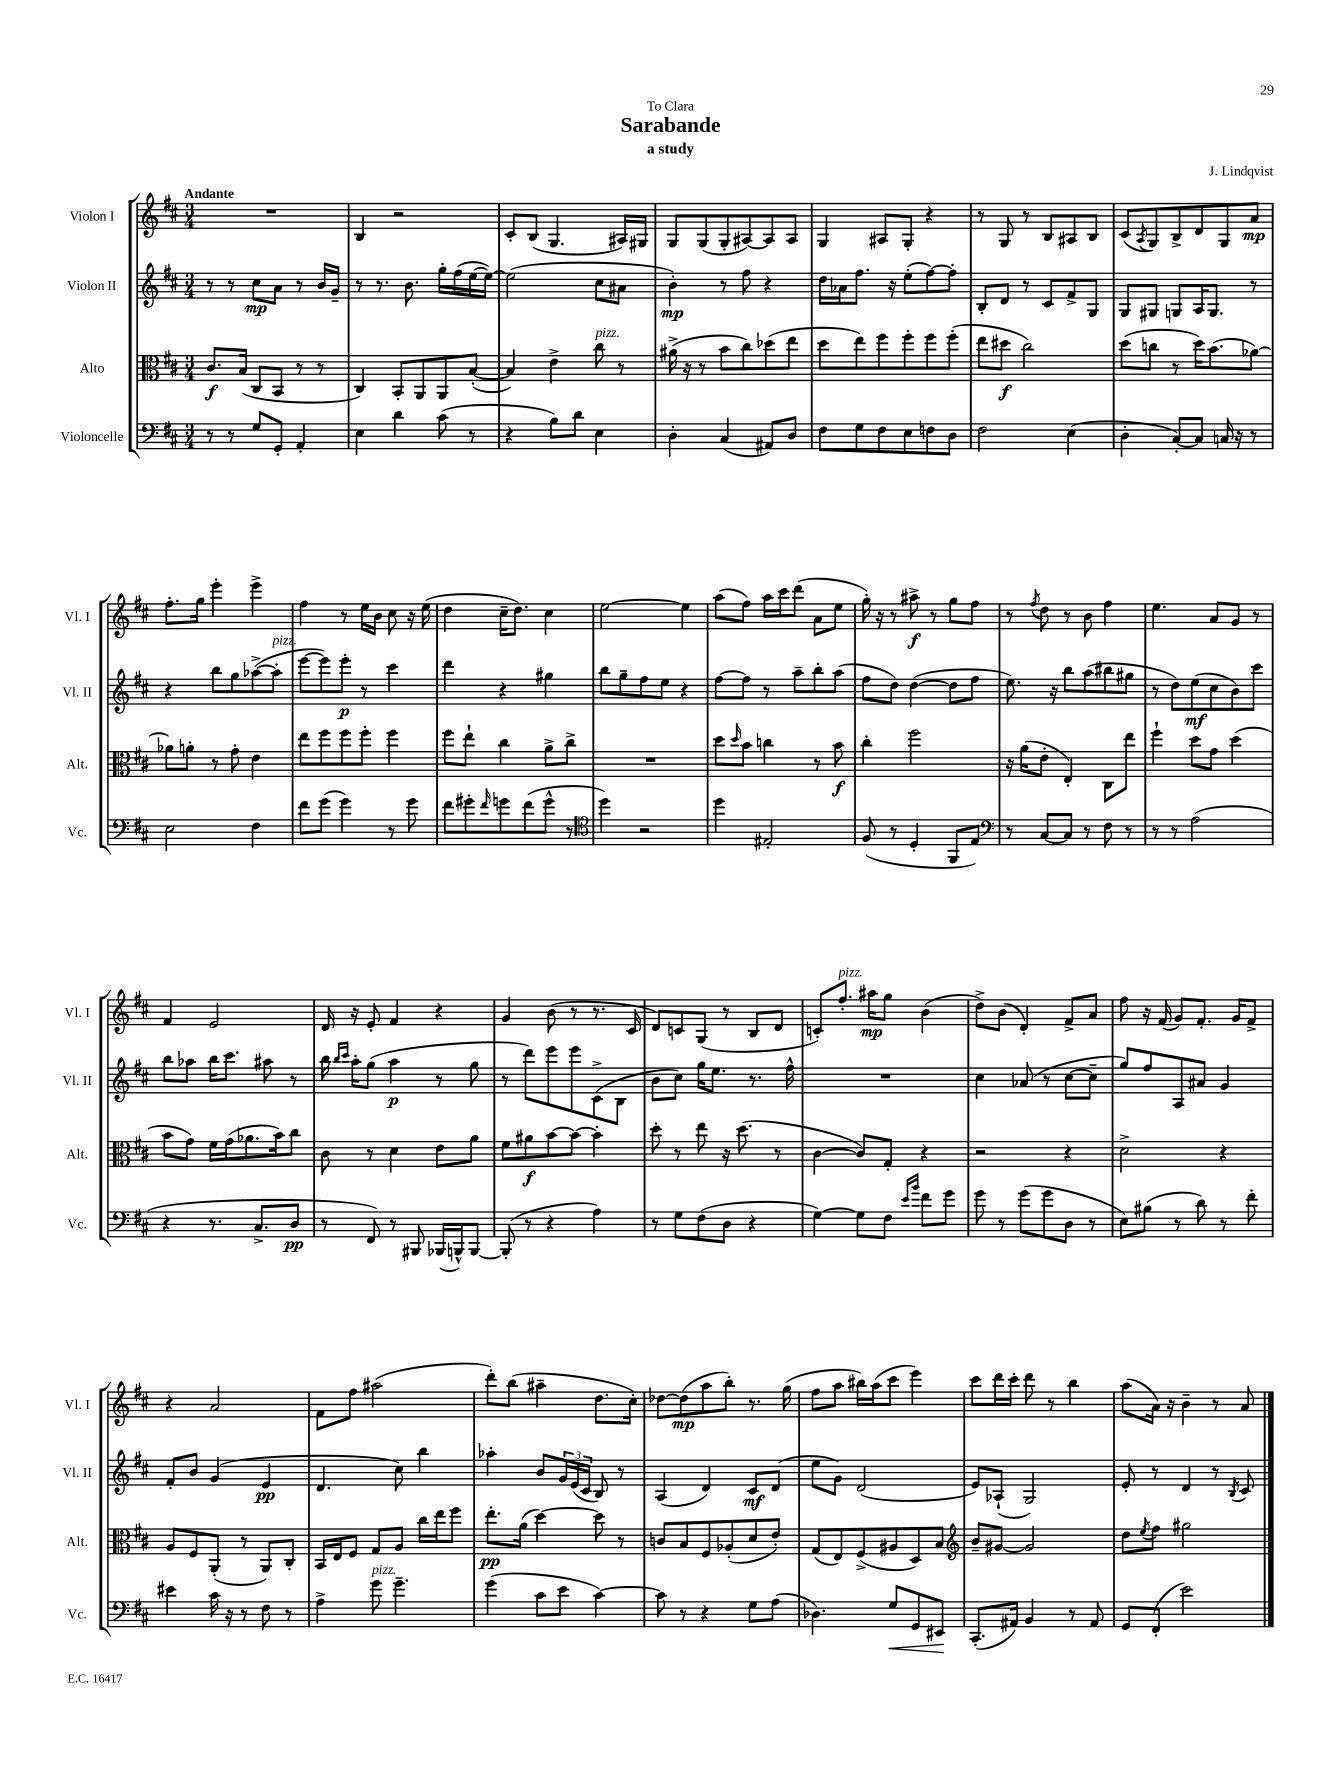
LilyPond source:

\header { title = "Sarabande" composer = "J. Lindqvist" subtitle = "a study" dedication = "To Clara" }
<<
\new StaffGroup <<
\new Staff = "s0" \with { instrumentName = "Violon I" shortInstrumentName = "Vl. I" } {
    \clef treble \key d \major \numericTimeSignature \time 3/4 \tempo "Andante"
    R2. |
    b4 r2 |
    cis'8-. b8( g4. ais16) gis16 |
    g8 g8( g8-. ais8~) ais8 ais8 |
    g4 ais8 g8-. r4 |
    r8 g8 r8 b8 ais8 b8 |
    cis'8( \acciaccatura { a8 } g8) b8-> d'8 g8 a'8\mp |
    fis''8.-. g''16 e'''4-. e'''4-> |
    fis''4 r8 e''16 b'16 cis''8 r16 e''16( |
    d''4 cis''16-- d''8.) cis''4 |
    e''2~ e''4 |
    a''8( fis''8) a''16 cis'''16 d'''8( a'8 e''8 |
    g''16-.) r16 r8 ais''8->\f r8 g''8 fis''8 |
    r8 \acciaccatura { fis''8 } d''8 r8 b'8 fis''4 |
    e''4. a'8 g'8 r8 |
    fis'4 e'2 |
    d'16 r16 e'8-. fis'4 r4 |
    g'4 b'8( r8 r8. cis'16 |
    d'8) c'8 g8( r8 b8 d'8 |
    c'8-.) fis''8.-.^\markup { \italic "pizz." } ais''16\mp g''8 b'4( |
    d''8->) b'8( d'4-.) fis'8-> a'8 |
    fis''8 r16 fis'16( g'8) fis'8.-. g'16 fis'8-> |
    r4 a'2 |
    fis'8 fis''8 ais''2( |
    d'''8-.) b''8( ais''4-- d''8. cis''16-.) |
    des''8~ des''8\mp( a''8 b''8-.) r8. g''16( |
    fis''8 a''8 bis''16) a''16( cis'''8 e'''4) |
    cis'''8 d'''16 cis'''16-. d'''8 r8 b''4 |
    a''8( a'16) r16 b'4-- r8 a'8 \bar "|." |
}
\new Staff = "s1" \with { instrumentName = "Violon II" shortInstrumentName = "Vl. II" } {
    \clef treble \key d \major \numericTimeSignature \time 3/4
    r8 r8 cis''8\mp a'8 r8 b'16 g'16-- |
    r8 r8. b'8. g''16-. fis''16( e''16~ e''16~) |
    e''2( cis''8 ais'8 |
    b'4-.\mp) r8 fis''8 r4 |
    d''16 aes'16 fis''8. r16 e''8-.( fis''8~) fis''8-. |
    b8-. d'8 r8 cis'8 fis'8-> g8 |
    g8 gis8 g8 a16 g8. r8 |
    r4 b''8 g''8 aes''8~->( aes''8-.^\markup { \italic "pizz." } |
    e'''8~ e'''8) e'''8-.\p r8 cis'''4 |
    d'''4 r4 gis''4 |
    b''8 g''8-- fis''8 e''8 r4 |
    fis''8~ fis''8 r8 a''8-- b''8-. a''8( |
    fis''8 d''8) d''4~( d''8 fis''8 |
    e''8.) r16 b''8 a''8( bis''8 gis''8 |
    r8 d''8) e''8\mf( cis''8 b'8) cis'''8 |
    b''8 aes''8 b''16 cis'''8. ais''8 r8 |
    b''16 \grace { b''16 cis'''16 } a''16-. g''8( a''4\p r8 g''8 |
    r8 d'''8) e'''8 e'''8 cis'8->( b8 |
    b'8 cis''8) g''16 e''8. r8. fis''16-^ |
    R2. |
    cis''4 aes'8( r8 cis''8~ cis''8-- |
    g''8) fis''8 a8 ais'8 g'4 |
    fis'8-. b'8 g'4( e'4\pp |
    d'4. cis''8) b''4 |
    aes''4-. b'8 \tuplet 3/2 { g'16 e'16( cis'16 } b8) r8 |
    a4( d'4) cis'8\mf d'8( |
    e''8 g'8) d'2( |
    e'8) aes8-!( g2) |
    e'8-. r8 d'4 r8 \acciaccatura { b8 } cis'8 \bar "|." |
}
\new Staff = "s2" \with { instrumentName = "Alto" shortInstrumentName = "Alt." } {
    \clef alto \key d \major \numericTimeSignature \time 3/4
    cis'8.\f b16( cis8 b,8 r8 r8 |
    cis4) b,8-. a,8 a,8 b8~-.( |
    b4) e'4-> cis''8^\markup { \italic "pizz." } r8 |
    ais'16->( r16 r8 b'8 cis''8) des''8( e''8 |
    d''8 e''8) fis''8 fis''8-. fis''8 fis''8-.( |
    e''8 dis''8\f cis''2) |
    d''8( c''8 r8 d''16) b'8.( aes'8~) |
    aes'8 a'8-. r8 g'8-. e'4 |
    e''8 fis''8 fis''8 fis''8-. fis''4 |
    fis''8 e''8-! cis''4 a'8-> cis''8-> |
    R2. |
    d''8 \grace { d''16 } b'8 c''4 r8 b'8\f |
    cis''4-. fis''2 |
    r16 a'16( e'8-. e4-.) cis8 e''8 |
    fis''4-! d''8 g'8 d''4( |
    b'8 g'8) fis'16 g'16( aes'8. b'16) cis''8 |
    cis'8 r8 d'4 e'8 a'8 |
    fis'8 ais'8\f b'8~ b'8~ b'4-. |
    d''8-. r8 e''8 r16 d''8.( r8 |
    cis'4~ cis'8) g8-. r4 |
    r2 r4 |
    d'2-> r4 |
    a8 fis8 a,8-.( r8 a,8) cis8-. |
    b,16 e16 fis8 g8 a8 cis''16 e''16 fis''8 |
    e''8.-.\pp a'16( d''4~) d''8 r8 |
    c'8 b8 fis8 aes8-.( d'8 e'8-.) |
    g8( e8) fis8->( ais8 d8) b8 |
    \clef treble b'8-- gis'8~ gis'2 |
    d''8 \acciaccatura { e''8 } fis''8 gis''2 \bar "|." |
}
\new Staff = "s3" \with { instrumentName = "Violoncelle" shortInstrumentName = "Vc." } {
    \clef bass \key d \major \numericTimeSignature \time 3/4
    r8 r8 g8 g,8-. a,4-. |
    e4 d'4 cis'8( r8 |
    r4 b8) d'8 e4 |
    d4-. cis4( ais,8) d8 |
    fis8 g8 fis8 e8 f8 d8 |
    fis2 e4( |
    d4-. cis8~-.) cis8 c16 r16 r8 |
    e2 fis4 |
    fis'8 g'8( g'4) r8 g'8 |
    fis'8 gis'8-. \grace { fis'16 } g'8 fis'8( g'8-^ r8 |
    \clef tenor d''4) r2 |
    d''4 eis2-. |
    fis8( r8 d4-. fis,8 e8) |
    \clef bass r8 cis8~ cis8 r8 fis8 r8 |
    r8 r8 a2( |
    r4 r8. cis8.-> d8\pp |
    r8 fis,8) r8 bis,,8 bes,,16( b,,16-^) b,,8~ |
    b,,8-.( r8 r4 a4) |
    r8 g8 fis8( d8 r4 |
    g4~) g8 fis8 \grace { e'16 b'16 } fis'8 g'8 |
    g'8 r8 g'8( g'8 d8 r8 |
    e8) bis8( r8 d'8) r8 fis'8-. |
    eis'4 cis'16 r16 r8 fis8 r8 |
    a4-> g'8^\markup { \italic "pizz." } g'4.-- |
    g'4( cis'8 e'8 cis'4~) |
    cis'8 r8 r4 g8 a8( |
    des4.) g8\< g,8 eis,8\! |
    cis,8.-.( ais,16) b,4 r8 ais,8 |
    g,8 fis,8-.( e'2) \bar "|." |
}
>>
>>
\layout { \context { \Score \remove "Bar_number_engraver" } }
